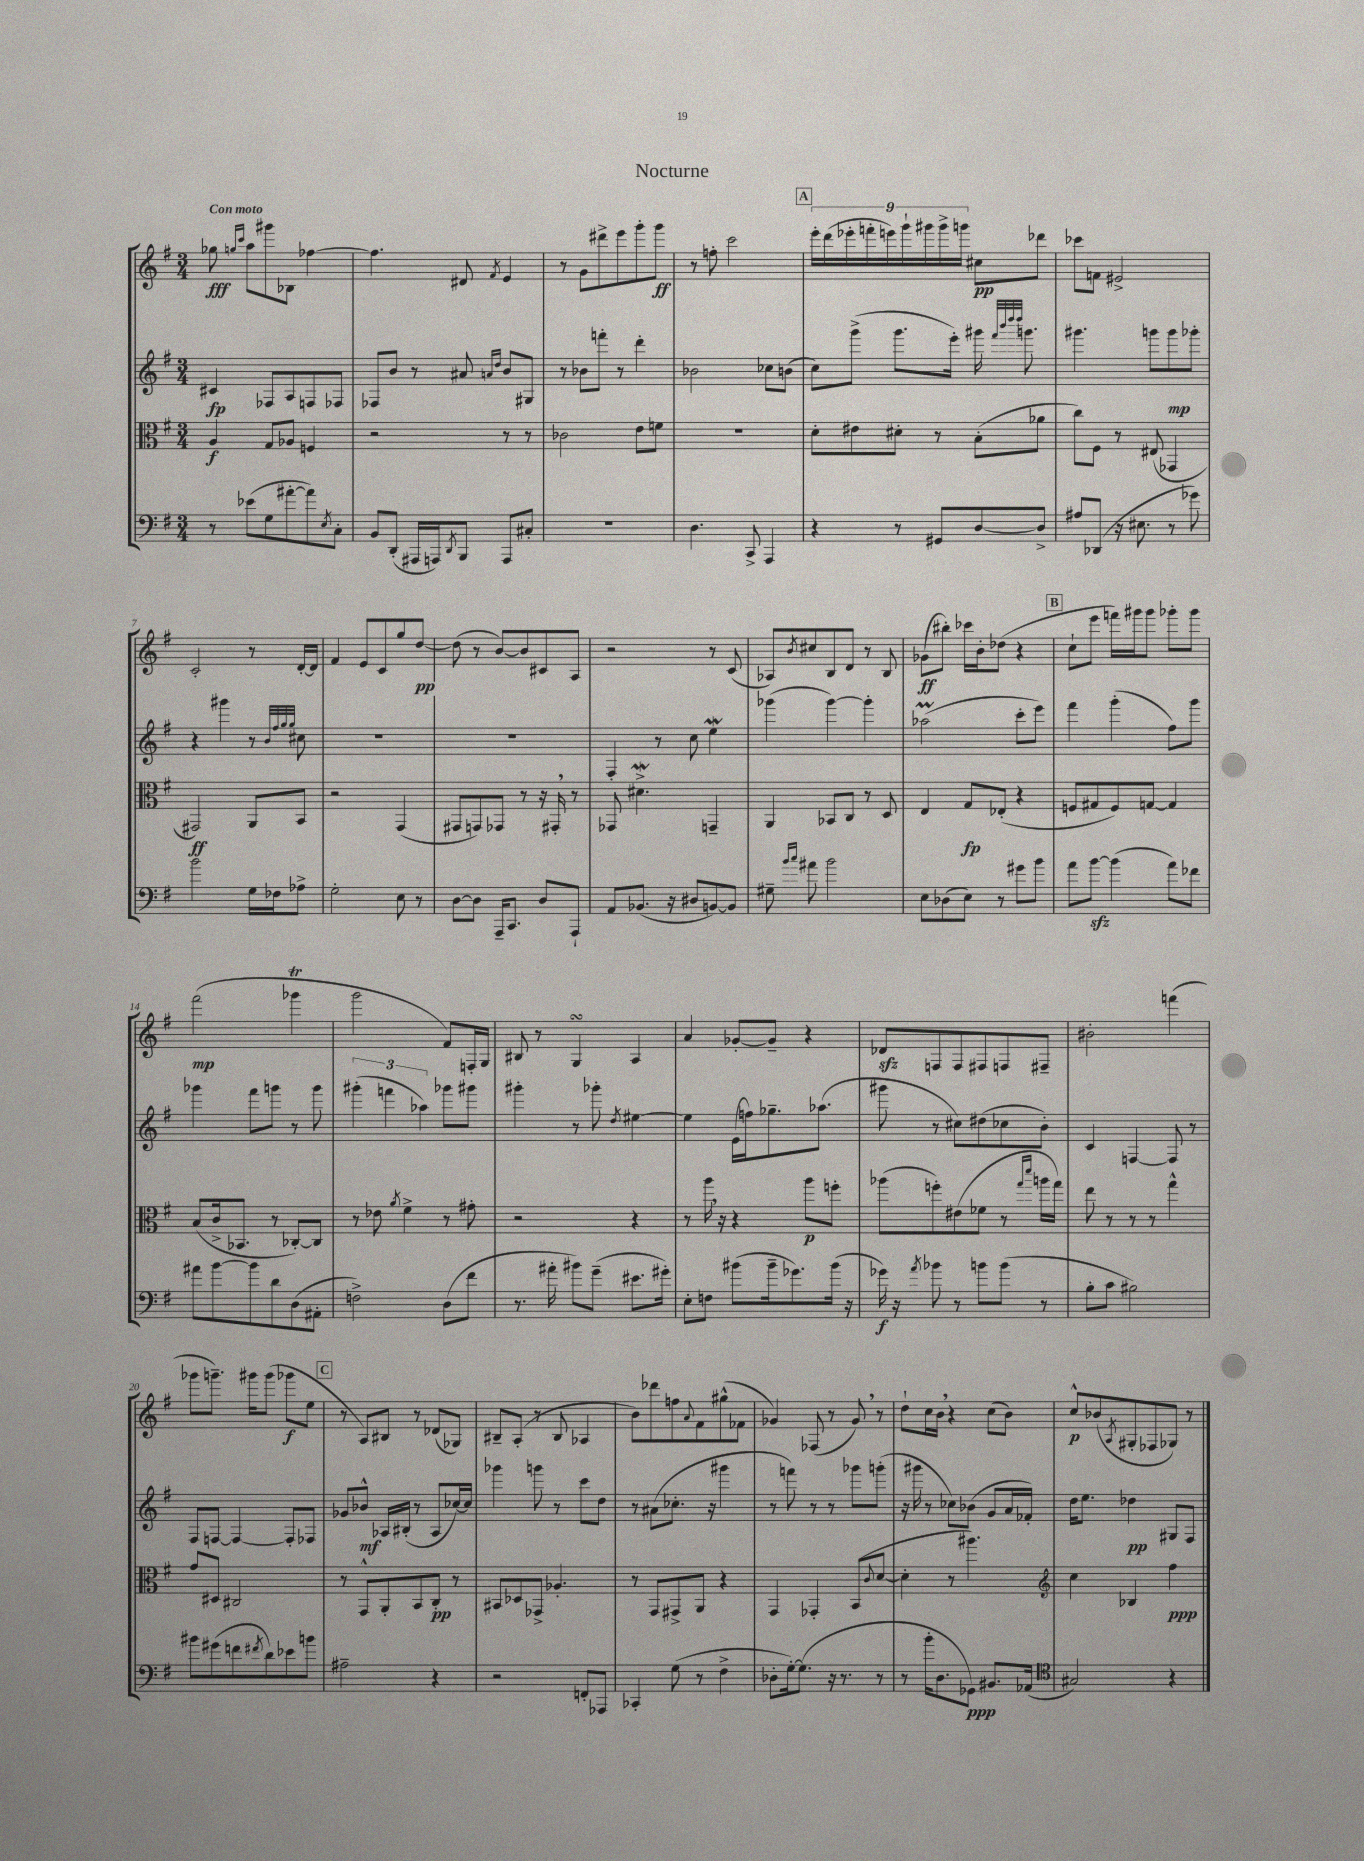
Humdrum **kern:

**kern	**kern	**kern	**kern
*staff4	*staff3	*staff2	*staff1
*clefF4	*clefC3	*clefG2	*clefG2
*k[f#]	*k[f#]	*k[f#]	*k[f#]
*M3/4	*M3/4	*M3/4	*M3/4
8r	4A	4c#	8gg-
.	.	.	16qqgg
.	.	.	16qqccc
(8e-	.	.	8aa
8G	8G	8F-	8ggg#
[8a#'	8A-	8A	8B-
8a#])	4F	8F	[4ff-
8qE	.	.	.
8C'	.	8F-	.
=	=	=	=
8BB	2r	8F-	4.ff-]
(8DD'	.	8b	.
16AAA#	.	8r	.
16AAA)	.	.	.
8qDD	.	.	.
8BBB	.	8a#	8d#
.	.	16qqa	.
.	.	16qqdd	8qf#
8AAA	8r	8b	4e
8C#'	8r	8G#	.
=	=	=	=
2.r	2c-	8r	8r
.	.	8b-	8g
.	.	8fff'	8ddd#^
.	.	8r	8eee
.	8e	4ddd'	8ggg'
.	8f	.	8ggg
=	=	=	=
4.D	2.r	2b-	8r
.	.	.	8ff'
.	.	.	2ccc
8CC^	.	.	.
4AAA	.	8cc-	.
.	.	(8b	.
=	=	=	=
4r	8d'	8cc)	18eee'
.	.	.	(18ddd
.	.	.	18eee-'
.	8e#	(8ggg^	.
.	.	.	18fff'
.	.	.	18eee)
8r	8d#'	8.ggg	.
.	.	.	18ggg`
.	.	.	18ggg#
8GG#	8r	.	.
.	.	.	18ggg#^
.	.	16eee')	.
.	.	.	18ggg
[8D	(8B'	16ggg#	8cc#
.	.	32qqfff#	.
.	.	32qqbbb	.
.	.	32qqdddd	.
.	.	32qqdddd	.
.	.	8.ggg	.
8D^]	8a-	.	8ddd-
=	=	=	=
8A#	8cc)	4.ggg#	8ccc-
(8DD-	8F#	.	8f
16r	8r	.	2e#^
8.E#	.	.	.
.	(8E#	8ggg	.
8r	4GG-	8ggg	.
8g-)	.	8ggg-'	.
=	=	=	=
2b	2GG#)	4r	2c'
.	.	4ggg#	.
16G	8AA	8r	8r
16F-	.	.	.
.	.	32qqb	.
.	.	32qqff#	.
.	.	32qqgg	.
.	.	32qqgg	.
8A-^	8BB	8cc#	[16d'
.	.	.	16d]
=	=	=	=
2G'	2r	2.r	4f#
.	.	.	8e
.	.	.	8c
8E	(4GG	.	8gg
8r	.	.	[8dd
=	=	=	=
[8D	8GG#	2.r	(8dd]
8D]	8GG)	.	8r
16AAA~	8GG-	.	[8b)
8.CC	.	.	.
.	8r	.	8b]
8D	16r	.	8c#
.	16GG#'	.	.
8AAA`	8r	.	8A
=	=	=	=
8AA	8GG-	4F#'	2r
(8.BB-	4.d#^	.	.
.	.	8r	.
16r	.	.	.
8D#	.	8cc	.
[8BB)	4GG~	4ee	8r
8BB]	.	.	(8c
=	=	=	=
8G#~	4AA	(4ggg-	8A-)
16qqb	.	.	.
16qqcc	.	.	8qb
8a#	.	.	8cc#
2b	8BB-	[4ggg-)	8B
.	8C	.	8d
.	8r	4ggg-']	8r
.	8D	.	8B
=	=	=	=
8E	4E	(2aa-	(8g-
(8D-	.	.	8bb#')
8E)	8G	.	16ccc-
.	.	.	16b'
8r	(8E-'	.	(8dd-
8g#	4r	8ccc'	4r
8b	.	8eee)	.
=	=	=	=
8a	8F	4fff#	8cc`
[8b	8G#	.	8eee
(4b]	8F)	(4ggg'	16fff)
.	.	.	16ggg#
.	[8G	.	8ggg#
8a)	4G]	8ff#)	8ggg-'
8f-	.	8ggg	8ggg-
=	=	=	=
8a#	(8B	4ggg-	(2fff#
[8b	16c^	.	.
.	8.BB-	.	.
8b]	.	8fff#	.
8d	8r	8ggg	.
(8D	[8C-')	8r	4ggg-
8AA#'	8C-]	8ggg	.
=	=	=	=
2F^)	8r	(6ggg#'	2ggg
.	8e-	.	.
.	.	6fff	.
.	8qa	.	.
.	4f#^	.	.
.	.	6aa-)	.
(8D	8r	8ggg-	8f#)
8f#	8g#'	8ggg#	16F'
.	.	.	16G
=	=	=	=
8.r	2r	4ggg#'	8B#
.	.	.	8r
16a#'	.	.	.
8b#)	.	8r	4G
(8g~	.	8ggg-'	.
.	.	8qdd	.
8.e#	4r	[4ee#	4A
16g#')	.	.	.
=	=	=	=
8E'	8r	4ee#]	4a
8F	16aa	.	.
.	16r	.	.
(8b#	4r	(16e	[8g-'
.	.	16ff)	.
16b#~	.	8.gg-~	8g-~]
8.g-)	.	.	.
.	8aa	.	4r
.	.	(8.aa-	.
(16b#	8ff'	.	.
16r	.	.	.
=	=	=	=
16g-)	(8aa-	8ggg#	8d-
16r	.	.	.
8qa	.	.	.
8b-	8ff')	8r	8F
8r	(8e#	8cc#)	8F
8b	8f-	(8dd#	8F#
(8b	8r	8cc-	8F
.	16qqgg	.	.
.	16qqddd	.	.
8r	16aa	8b')	8F#~
.	16gg)	.	.
=	=	=	=
8B'	8ee	4c	2b#'
8c	8r	.	.
2B#)	8r	[4F	.
.	8r	.	.
.	4gg^^	8F]	(4fff
.	.	8r	.
=	=	=	=
8b#	8g	8F#	8ggg-
(8g#	8D#	[8F	8.ggg~)
8f	2C#	4F_	.
.	.	.	16ggg#
8qf#	.	.	.
8d)	.	.	(8ggg#
8e-	.	8F']	8ggg-
8b	.	8F-	8ee
=	=	=	=
2A#~	8r	8g-	8r
.	8GG^^	8b-^^	8A)
.	8AA'	16A-	8B#
.	.	(16B#'	.
.	8BB	8r	8r
4r	8C'	8A-	(8d-
.	8r	[16cc-)	8G-)
.	.	16cc-]	.
=	=	=	=
2r	8BB#	4ggg-	8B#~
.	8D-	.	(8A'
.	8GG-^	8ggg	8r
.	4.A-'	8r	8B#
8FF'	.	8ccc	4A-
8AAA-	.	8dd	.
=	=	=	=
4CC-'	8r	8r	8b)
.	8GG	(8a#	8ddd-
(8G	8GG#^	8.cc-'	8ff
.	.	.	8qqa
8r	8AA	.	8f#
.	.	16r	.
4F#^	4r	4ggg#	(8gg#^^
.	.	.	8f-
=	=	=	=
8D-'	4GG	8r	4g-)
[16G')	.	8fff)	.
(8.G]	.	.	.
.	4GG-'	8r	(8F-
16r	.	8r	8r
8.r	.	.	.
.	(8BB	8ggg-	8g-)
.	8qqc	.	.
8r	[8d	(8ggg'	8r
=	=	=	=
8r	4d']	16r	8dd`
.	.	16ggg#	.
16b'	.	8r	16cc
8.D	.	.	16b
.	8r	8cc-)	4r
8GG-)	4.aa#)	(8b-	.
8.BB#	.	8g	(8cc
.	.	16a	8b)
(16AA-	.	16f-')	.
=	=	=	=
*clefC4	*clefG2	*	*
2G#)	4cc	16dd	8cc^^
.	.	8.ee	.
.	.	.	(8b-
.	.	.	8qA
.	4B-	4dd-	8G#'
.	.	.	8F-
4r	4ff#	8G#	8G-)
.	.	8F#	8r
==	==	==	==
*-	*-	*-	*-
